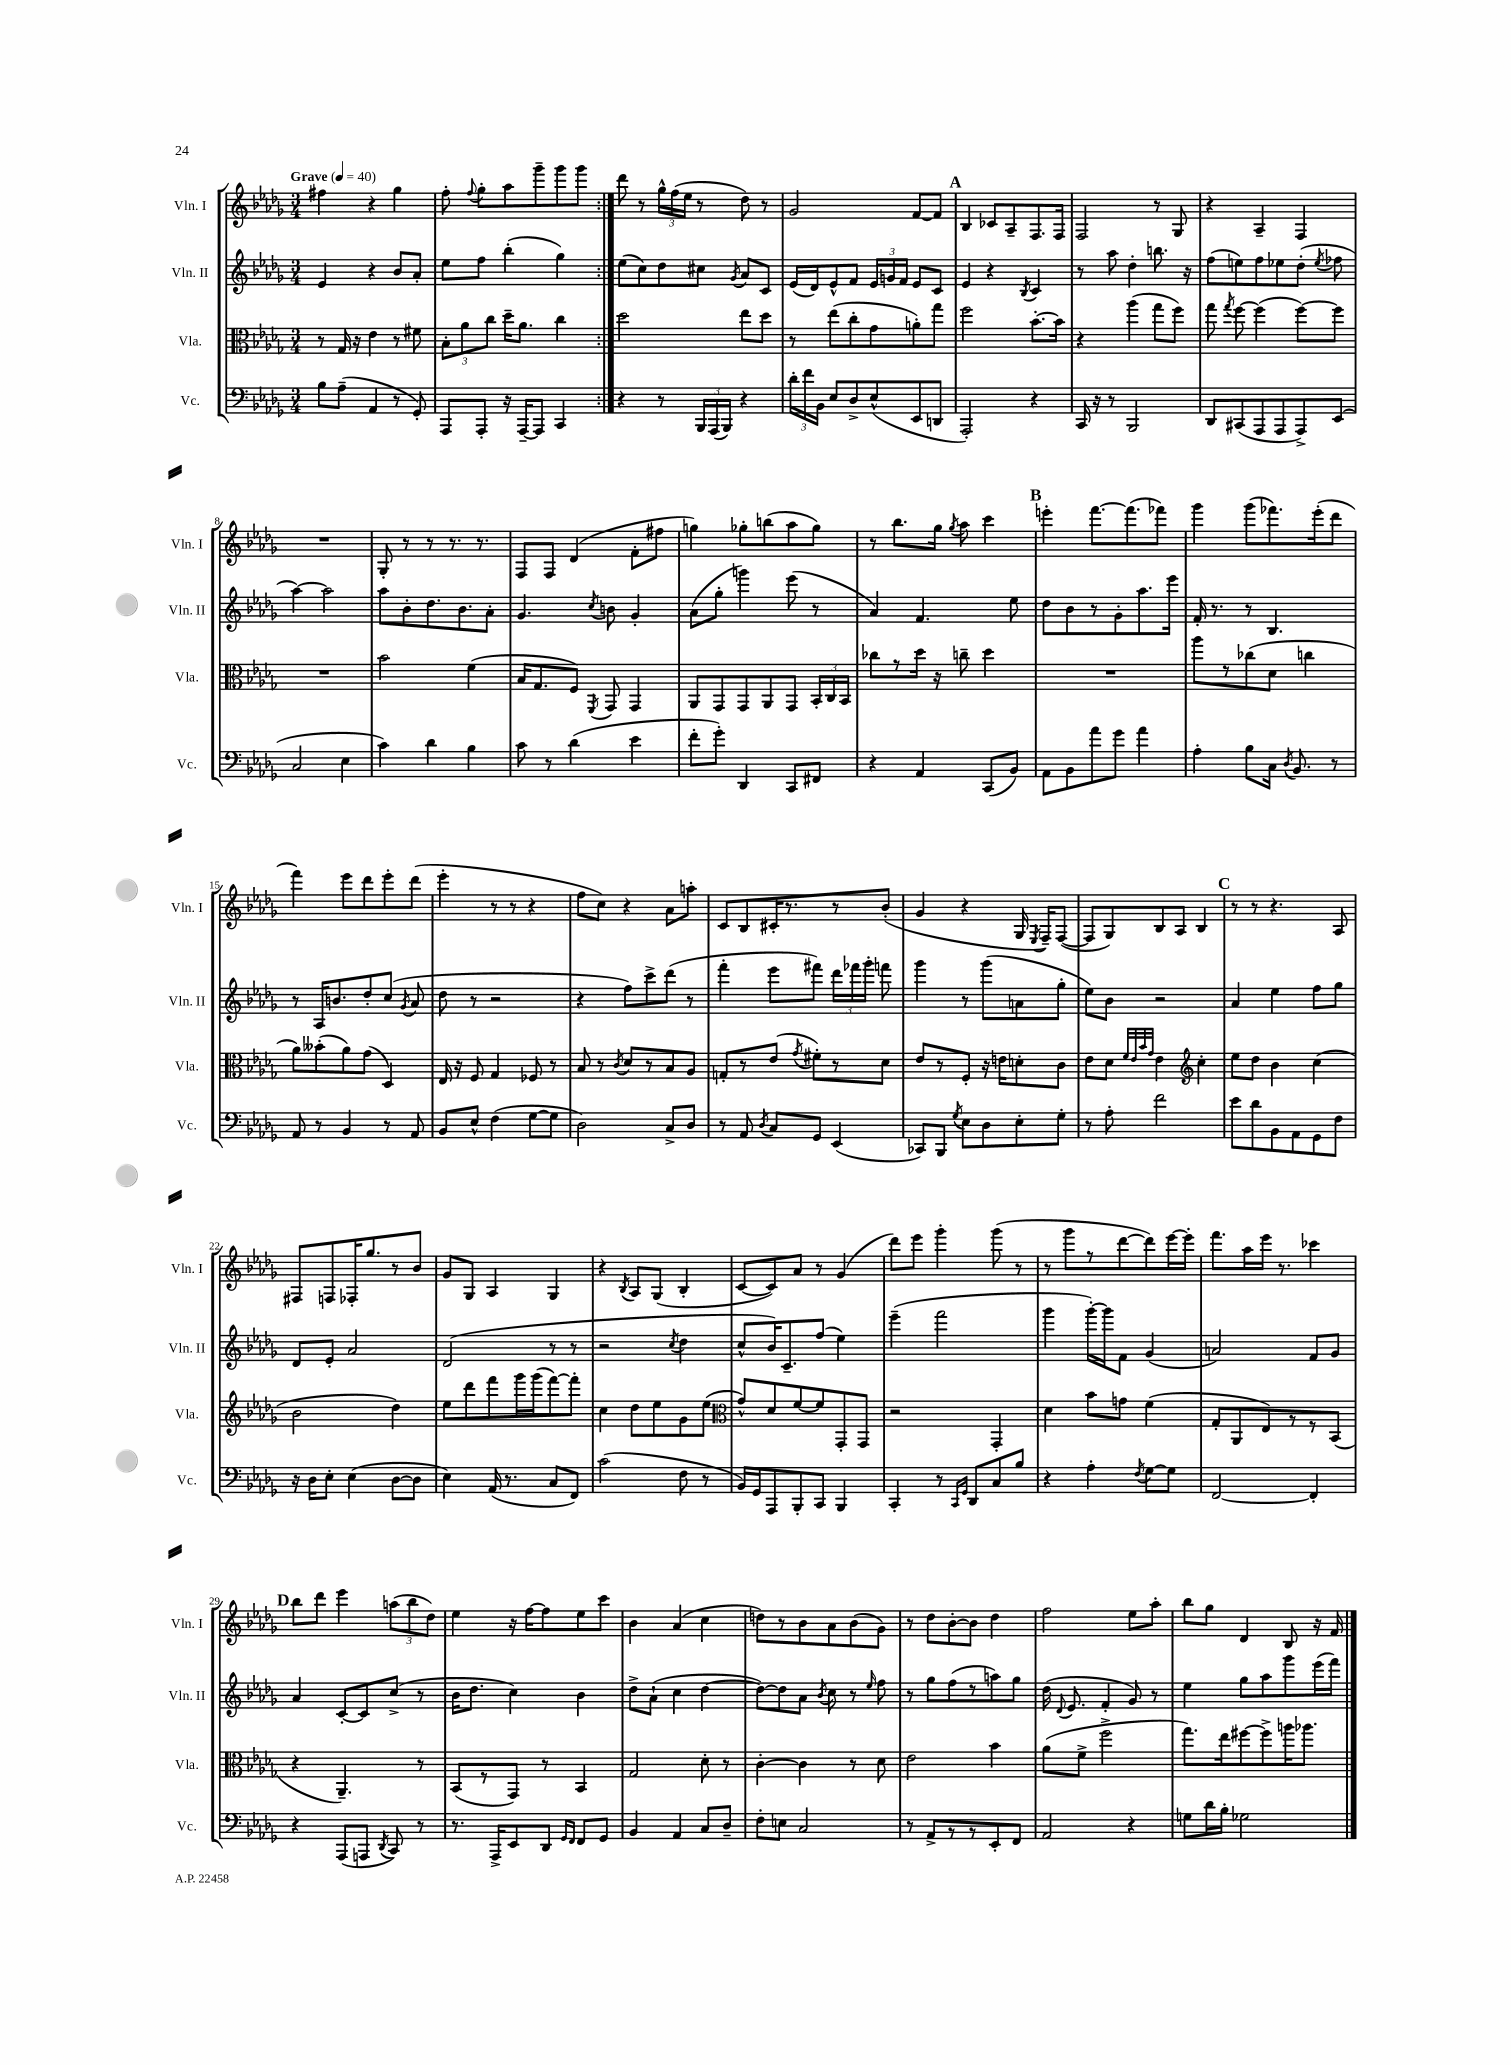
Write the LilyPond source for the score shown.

<<
\new StaffGroup <<
\new Staff = "s0" \with { instrumentName = "Vln. I" shortInstrumentName = "Vln. I" } {
    \clef treble \key des \major \numericTimeSignature \time 3/4 \tempo "Grave" 4 = 40
    \autoBeamOff \repeat volta 2 { fis''4 r4 ges''4 |
    f''8-. \appoggiatura { f''8 } ges''8[-. aes''8 ges'''8-- ges'''8 ges'''8] | }
    des'''8 r8 \tuplet 3/2 { ges''16[-^ f''16( ees''16] } r8 des''8) r8 |
    ges'2 f'8[~ f'8] |
    \mark \markup { \bold "A" } bes4 ces'8[ aes8-- f8. f16] |
    f2 r8 ges8 |
    r4 aes4-- f4 |
    R2. |
    ges8-. r8 r8 r8. r8. |
    f8[ f8] des'4( f'8[-. fis''8] |
    g''4) ges''8[-. b''8( aes''8 ges''8]) |
    r8 bes''8.[ ges''16] \acciaccatura { ges''8 } aes''8 c'''4 |
    \mark \markup { \bold "B" } e'''4-. f'''8.[~ f'''8.( fes'''8]) |
    ges'''4 ges'''8[( fes'''8.) ees'''16-.( des'''8] |
    f'''4) ees'''8[ des'''8 ees'''8-. des'''8]( |
    ees'''4-. r8 r8 r4 |
    f''8[ c''8]) r4 aes'8[ a''8]-. |
    c'8[ bes8 cis'16-. r8. r8 bes'8]-.( |
    ges'4 r4 ges16 \acciaccatura { ees8 } f16[--) f8]~( |
    f8[ ges8) bes8 aes8] bes4 |
    \mark \markup { \bold "C" } r8 r8 r4. aes8 |
    fis8[ f8 fes16-. ges''8. r8 bes'8] |
    ges'8[ ges8] aes4 ges4 |
    r4 \acciaccatura { bes8 } aes8[ ges8]( bes4-. |
    c'8[~ c'8) aes'8] r8 ges'4( |
    des'''8[) ees'''8] ges'''4-. ges'''8( r8 |
    r8 ges'''8[ r8 des'''8~ des'''8) ees'''16~ ees'''16]-. |
    f'''8.[ aes''16 ees'''16] r8. ces'''4 |
    \mark \markup { \bold "D" } bes''8[ des'''8] ees'''4 \tuplet 3/2 { a''8[( bes''8 des''8]) } |
    ees''4 r16 f''16[~ f''8 ees''8 c'''8] |
    bes'4 aes'4( c''4 |
    d''8[) r8 bes'8 aes'8 bes'8( ges'8]) |
    r8 des''8[ bes'8~-. bes'8] des''4 |
    f''2 ees''8[ aes''8]-. |
    bes''8[ ges''8] des'4 bes8 r16 f'16 \bar "|." |
}
\new Staff = "s1" \with { instrumentName = "Vln. II" shortInstrumentName = "Vln. II" } {
    \clef treble \key des \major \numericTimeSignature \time 3/4
    \autoBeamOff \repeat volta 2 { ees'4 r4 bes'8[ aes'8]-. |
    ees''8[ f''8] bes''4-.( ges''4) | }
    ees''8[( c''8) des''8 cis''8] \acciaccatura { ges'8 } aes'8[ c'8] |
    ees'16[( des'16) ees'8-^ f'8] \tuplet 3/2 { ees'16[ g'16 f'16] } ees'8[ c'8] |
    \mark \markup { \bold "A" } ees'4 r4 \acciaccatura { bes8 } c'4 |
    r8 aes''8 des''4-. b''8. r16 |
    f''8[( e''8) f''8 ees''8 des''8]-.( \acciaccatura { ees''8 } fes''8 |
    aes''4~) aes''2 |
    aes''8[ bes'8-. des''8. bes'8. aes'8]-. |
    ges'4. \acciaccatura { c''8 } b'8 ges'4-. |
    aes'8[( ges''8]-. g'''4) ees'''8( r8 |
    aes'4) f'4. ees''8 |
    \mark \markup { \bold "B" } des''8[ bes'8 r8 ges'8-. aes''8. ees'''16] |
    f'16-. r8. r8 bes4. |
    r8 aes16[ b'8. des''8-. c''8]( \acciaccatura { ges'8 } aes'8 |
    des''8 r8 r2 |
    r4 f''8[) c'''8-> des'''8]( r8 |
    f'''4-. ees'''8[ fis'''8]) \tuplet 3/2 { des'''16[ fes'''16 ges'''16]-. } f'''8 |
    ges'''4 r8 ges'''8[( a'8 ges''8]-. |
    ees''8[) bes'8] r2 |
    \mark \markup { \bold "C" } aes'4 ees''4 f''8[ ges''8] |
    des'8[ ees'8]-. aes'2 |
    des'2( r8 r8 |
    r2 \acciaccatura { c''8 } des''4 |
    c''8[-^ bes'16) c'8.-- f''8]( ees''4) |
    ees'''4--( f'''2 |
    ges'''4 ges'''16[~-.) ges'''16 f'8] ges'4( |
    a'2) f'8[ ges'8] |
    \mark \markup { \bold "D" } aes'4 c'8[~-. c'8 c''8]->( r8 |
    bes'16[ des''8.] c''4) bes'4 |
    des''8[-> aes'8]-!( c''4 des''4~ |
    des''8[~) des''8 aes'8] \acciaccatura { bes'8 } c''8 r8 \grace { ees''16 } f''8 |
    r8 ges''8[ f''8( r8 a''8) ges''8] |
    des''16( \appoggiatura { des'8 } ees'8. f'4-. ges'8) r8 |
    ees''4 ges''8[ aes''8 ges'''8 ees'''16( f'''16]) \bar "|." |
}
\new Staff = "s2" \with { instrumentName = "Vla." shortInstrumentName = "Vla." } {
    \clef alto \key des \major \numericTimeSignature \time 3/4
    \autoBeamOff \repeat volta 2 { r8 ges16 r16 ees'4 r8 fis'8 |
    \tuplet 3/2 { bes8[-. aes'8 c''8] } des''16[-- aes'8.] c''4 | }
    des''2 ees''8[ des''8] |
    r8 ees''8[( c''8-. ges'8 a'8-.) ges''8] |
    \mark \markup { \bold "A" } f''2 bes'8.[~-. bes'16] |
    r4 aes''4( ges''8[ f''8]) |
    ges''8 \acciaccatura { ges''8 } f''8~ f''4( f''8[~) f''8] |
    R2. |
    bes'2 f'4( |
    bes16[ ges8. f8]) \acciaccatura { f,8 } ges,8 ges,4 |
    aes,8[ ges,8 ges,8 aes,8 ges,8] \tuplet 3/2 { bes,16[-. c16 bes,16] } |
    ces''8[ r8 des''16] r16 c''8-- des''4 |
    \mark \markup { \bold "B" } R2. |
    aes''8[ r8 ces''8( des'8] c''4 |
    aes'8[) beses'8-.( aes'8) ges'8]( des4) |
    ees16 r16 f8 ges4 fes8 r8 |
    bes8 r8 \acciaccatura { c'8 } des'8[ r8 bes8 aes8] |
    g8[-. r8 ees'8]( \acciaccatura { ges'8 } fis'8[-.) r8 des'8] |
    ees'8[ r8 f8]-. r16 e'16[ d'8-. c'8] |
    ees'8[ des'8] \grace { f'32[ ees'32 bes'32 ges'32] } ees'4 \clef treble c''4-. |
    \mark \markup { \bold "C" } ees''8[ des''8] bes'4 c''4( |
    bes'2 des''4) |
    ees''8[ des'''8 f'''8 ges'''16 ges'''16( f'''8~) f'''8]-. |
    c''4 des''8[ ees''8 ges'8 ees''8]( |
    \clef alto ges'8[-^) des'8 f'8~ f'8 ges,8-. ges,8] |
    r2 ges,4-. |
    des'4 bes'8[ g'8] f'4( |
    ges8[-. aes,8 ees8) r8 r8 bes,8]( |
    \mark \markup { \bold "D" } r4 aes,4.--) r8 |
    bes,8[( r8 ges,8]) r8 bes,4 |
    ges2 des'8-. r8 |
    c'4~-. c'4 r8 des'8 |
    ees'2 bes'4 |
    aes'8[( f'8]-> f''2-> |
    ges''8.[) ees''16 fis''8~ fis''8-> a''16 aes''8.] \bar "|." |
}
\new Staff = "s3" \with { instrumentName = "Vc." shortInstrumentName = "Vc." } {
    \clef bass \key des \major \numericTimeSignature \time 3/4
    \autoBeamOff \repeat volta 2 { bes8[ aes8]--( aes,4 r8 ges,8-.) |
    aes,,8[ aes,,8]-. r16 aes,,16[~-- aes,,8] c,4 | }
    r4 r8 \tuplet 3/2 { bes,,16[ aes,,16( bes,,16]) } r4 |
    \tuplet 3/2 { des'16[-. f'16 bes,16] } ees8[ des8-> ees8-^( ees,8 d,8] |
    \mark \markup { \bold "A" } aes,,2-.) r4 |
    c,16 r16 r8 bes,,2 |
    des,8[ cis,8( aes,,8 aes,,8 aes,,8->) ees,8]( |
    c2 ees4 |
    c'4) des'4 bes4 |
    c'8 r8 des'4( ees'4 |
    f'8[-. ges'8]-.) des,4 c,8[ fis,8] |
    r4 aes,4 c,8[( bes,8]) |
    \mark \markup { \bold "B" } aes,8[ bes,8 aes'8 ges'8] aes'4 |
    aes4-. bes8[ c16] \acciaccatura { des8 } bes,8. r8 |
    aes,8 r8 bes,4 r8 aes,8 |
    bes,8[ ees8]-^ f4( ges8[~ ges8] |
    des2) c8[-> des8] |
    r8 aes,8 \acciaccatura { des8 } c8[ ges,8] ees,4( |
    ces,8[) bes,,8] \acciaccatura { ges8 } ees8[ des8 ees8-. ges8]-. |
    r8 aes8-. f'2 |
    \mark \markup { \bold "C" } ees'8[ des'8 bes,8 aes,8 ges,8 f8] |
    r16 des16[ ees8]-. ees4( des8[~ des8] |
    ees4) aes,16( r8. c8[ f,8]) |
    c'2( f8 r8 |
    bes,16[) ges,16 aes,,8 bes,,8-. c,8] bes,,4 |
    c,4-. r8 \grace { c,16[ ges,16] } des,8[ c8 bes8] |
    r4 aes4-. \acciaccatura { f8 } ges8[~ ges8] |
    f,2~ f,4-. |
    \mark \markup { \bold "D" } r4 aes,,8[( a,,8] \acciaccatura { des,8 } c,8) r8 |
    r8. aes,,16[-> ees,8 des,8] \grace { ges,16[ f,16] } f,8[ ges,8] |
    bes,4 aes,4 c8[ des8]-- |
    f8[-. e8] c2 |
    r8 aes,8[-> r8 r8 ees,8-. f,8] |
    aes,2 r4 |
    g8[ des'16 bes16]-. ges2 \bar "|." |
}
>>
>>
